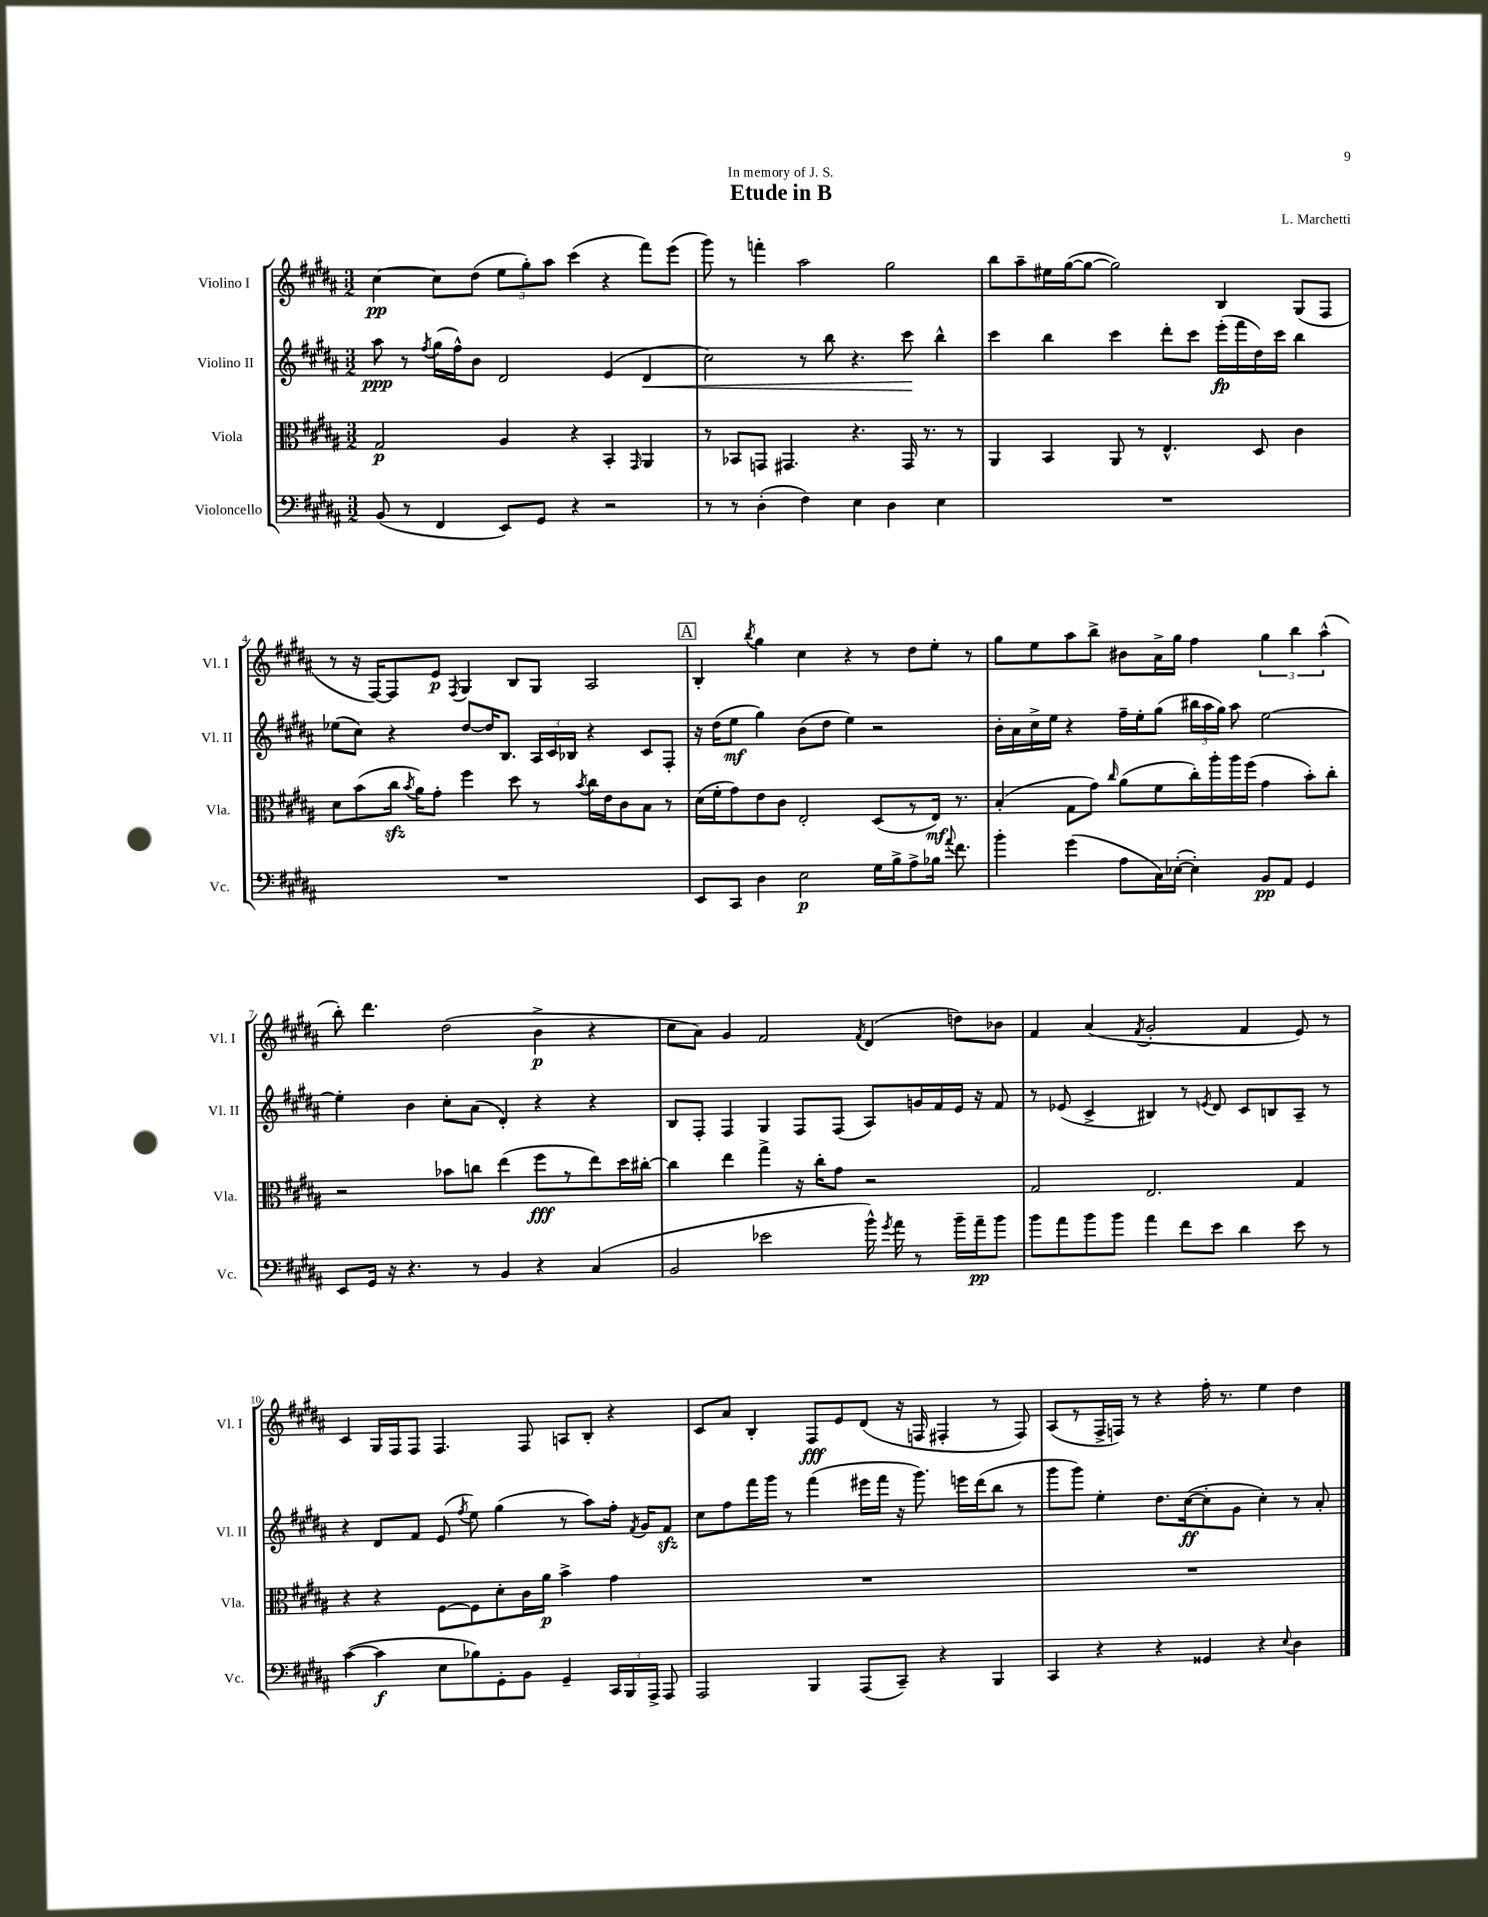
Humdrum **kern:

**kern	**kern	**kern	**kern
*staff4	*staff3	*staff2	*staff1
*clefF4	*clefC3	*clefG2	*clefG2
*k[f#c#g#d#a#]	*k[f#c#g#d#a#]	*k[f#c#g#d#a#]	*k[f#c#g#d#a#]
*M3/2	*M3/2	*M3/2	*M3/2
(8BB/	2G#/	8aa#\	[4cc#\
8r	.	8r	.
.	.	8qff#/	.
4FF#/	.	(16gg#\LL	8cc#\]L
.	.	16ff#^^\J)	.
.	.	8b\J	(8dd#\J
8EE/L)	4A#/	2d#/	12ee\L
.	.	.	12gg#'\)
8GG#/J	.	.	.
.	.	.	12aa#\J
4r	4r	.	(4ccc#\
2r	4BB'/	(4e/	4r
.	16qqGG#/	.	.
.	4AA#/	4d#/	8fff#\L)
.	.	.	(8eee\J
=	=	=	=
8r	8r	2cc#\)	8ggg#\)
8r	8BB-/L	.	8r
(4D#'\	8GG/J	.	4fff'\
.	4.GG#/	.	.
4F#\)	.	8r	2aa#\
.	.	8bb\	.
4E\	4.r	4.r	.
4D#\	.	.	2gg#\
.	16GG#/	8ccc#\	.
.	8.r	.	.
4E\	.	4bb^^\	.
.	8r	.	.
=	=	=	=
1.r	4AA#/	4ccc#\	8bb\L
.	.	.	8aa#~\
.	4BB/	4bb\	16ee#\L
.	.	.	([16gg#\J
.	.	.	8gg#\_J
.	8AA#/	4ccc#\	2gg#\])
.	8r	.	.
.	4.E^^/	8ddd#'\L	.
.	.	8ccc#\J	.
.	.	(16eee'\LL	4B/
.	.	16fff#\	.
.	8D#/	16dd#\)	.
.	.	16ccc#\JJ	.
.	4c#\	4bb\	(8G#/L
.	.	.	8F#/J
=	=	=	=
1.r	8d#\L	(8ee-\L	8r
.	(8b\	8cc#\J)	16r
.	.	.	[16F#/LK)
.	16cc#\Jk	4r	8F#/]
.	8qb/	.	.
.	16a#\LK)	.	.
.	8g#'\J	.	8e/J
.	.	.	8qF#/
.	4ff#\	[8dd#/L	4G#/
.	.	16dd#/]K	.
.	.	8.B/J	.
.	8dd#\	.	8B/L
.	8r	24A#/LL	8G#/J
.	.	24c#/	.
.	.	24B-/JJ	.
.	8qb/	.	.
.	16cc#\LL	4r	2A#/
.	16e\J	.	.
.	8c#\	.	.
.	8B\J	8c#/L	.
.	8r	8F#'/J	.
=	=	=	=
8EE/L	(16d#\LL	16r	4B'/
.	16f#'\J	(16dd#\LK	.
8CC#/J	8g#\)	8ee\J	.
.	.	.	8qbb/
4D#\	8e\	4gg#\)	4gg#\
.	8c#\J	.	.
2E\	2E'/	(8b\L	4cc#\
.	.	8dd#\J	.
.	.	4ee\)	4r
16G#\LL	(8D#/L	2r	8r
16B^\J	.	.	.
8A#^\	8r	.	8dd#\L
16B-\Jk	16E/Jk)	.	8ee'\J
8qqa#/	.	.	.
8.f#\	8.r	.	.
.	.	.	8r
=	=	=	=
4b'\	(4B'/	16b'\LL	8gg#\L
.	.	16a#\	.
.	.	16cc#^\	8ee\
.	.	16ee\JJ	.
(4g#\	8G#\L	4r	8aa#\
.	8g#\J)	.	8bb^\J
.	16qqcc#/	.	.
8A#\L	(8a#\L	16ff#~\LL	8b#\L
.	.	16ee'\J	.
16C#\L)	8f#\	(8gg#\J	16a#^\L
([16E-'\JJ	.	.	16gg#\JJ
4E-'\])	16cc#'\L)	24bb#\LL	4ff#\
.	.	24aa#\	.
.	16aa#'\	.	.
.	.	24gg#\JJ)	.
.	16aa#\	8aa#\	.
.	(16ff#\JJ	.	.
8BB/L	4g#\	[2ee\	6gg#\
8AA#/J	.	.	.
.	.	.	6bb\
4GG#/	8b'\L)	.	.
.	.	.	(6aa#^^\
.	8cc#'\J	.	.
=	=	=	=
8EE/L	2r	4ee'\]	8bb'\)
16GG#/Jk	.	.	4.ddd#\
16r	.	.	.
4.r	.	4b\	.
.	8b-\L	8cc#'\L	(2dd#\
8r	8cc\J	(8a#\J	.
4BB/	(4ee\	4d#'/)	.
4r	8ff#\L	4r	4b^\
.	8r	.	.
(4C#/	8ee\)	4r	4r
.	16dd#\L	.	.
.	[16cc#'\JJ	.	.
=	=	=	=
2BB/	4cc#\]	8B/L	8cc#\L
.	.	8F#'/J	8a#\J)
.	4ee\	4F#/	4g#/
2e-\	4gg#^\	4G#/	2f#/
.	16r	8F#/L	.
.	16cc#'\LK	.	.
.	8g#\J	(8F#/J	.
.	.	.	8qf#/
16b^^\)	2r	8A#/L)	(4d#/
8qg#/	.	.	.
16a#\	.	.	.
8r	.	16g/L	.
.	.	16f#/	.
16b~\LL	.	16e/JJ	8dd\L)
16a#~\J	.	16r	.
8b\J	.	8f#/	8b-\J
=	=	=	=
8b\L	2G#/	8r	4f#/
8a#\	.	(8e-/	.
8b\	.	4c#^/	(4a#/
8b\J	.	.	.
.	.	.	8qf#/
4a#\	2.E/	4B#/)	2g#'/
8f#\L	.	8r	.
.	.	8qe/	.
8e\J	.	8d#/	.
4d#\	.	8c#/L	4f#/
.	.	8B/	.
8e\	4G#/	8A#~/J	8e/)
8r	.	8r	8r
=	=	=	=
([4c#\	4r	4r	4c#/
4c#\]	4r	8d#/L	16G#/LL
.	.	.	16F#/J
.	.	8f#/J	8F#/J
8E\L	[8F#\L	(8e/	4.F#/
.	.	8qff#/	.
8B-\)	8F#\]	8ee\)	.
8GG#'\	8d#'\	(4gg#\	.
8BB\J	16c#\L	.	8F#/
.	16a#\JJ	.	.
4GG#~/	4b^\	8r	8A/L
.	.	8aa#\L)	8B'/J
24CC#/LL	4g#\	16ff#'\Jk	4r
24BBB/	.	.	.
.	.	8qf#/	.
.	.	16g#/LK	.
24AAA#^/JJ	.	.	.
8AAA#/	.	8f#/J	.
=	=	=	=
2AAA#/	1.r	8cc#\L	8c#/L
.	.	8ff#\	8a#/J
.	.	16fff#\L	4B'/
.	.	16ggg#\JJ	.
.	.	8r	.
4BBB/	.	(4fff#\	8F#/L
.	.	.	8e/
(8AAA#/L	.	16eee#\LL	(8d#/J
.	.	16fff#\JJ	.
8CC#~/J)	.	16r	16r
.	.	8.ggg#\)	16F/
4r	.	.	4F#'/
.	.	16eee\LL	.
.	.	(16ddd#\J	.
4BBB/	.	8bb\J	8r
.	.	8r	8F#/)
=	=	=	=
4CC#/	1.r	8ggg#\L	(8A#/L
.	.	8ggg#\J)	8r
4r	.	4ee'\	16F#^/L
.	.	.	16F/JJ)
.	.	.	8r
4r	.	8.dd#\L	4r
.	.	([16cc#\k	.
4GG##/	.	8cc#'\]	16ff#'\
.	.	.	8.r
.	.	8g#\J	.
4r	.	4cc#'\)	4ee\
8qqE/	.	.	.
4D#\	.	8r	4dd#\
.	.	8a#'/	.
==	==	==	==
*-	*-	*-	*-
